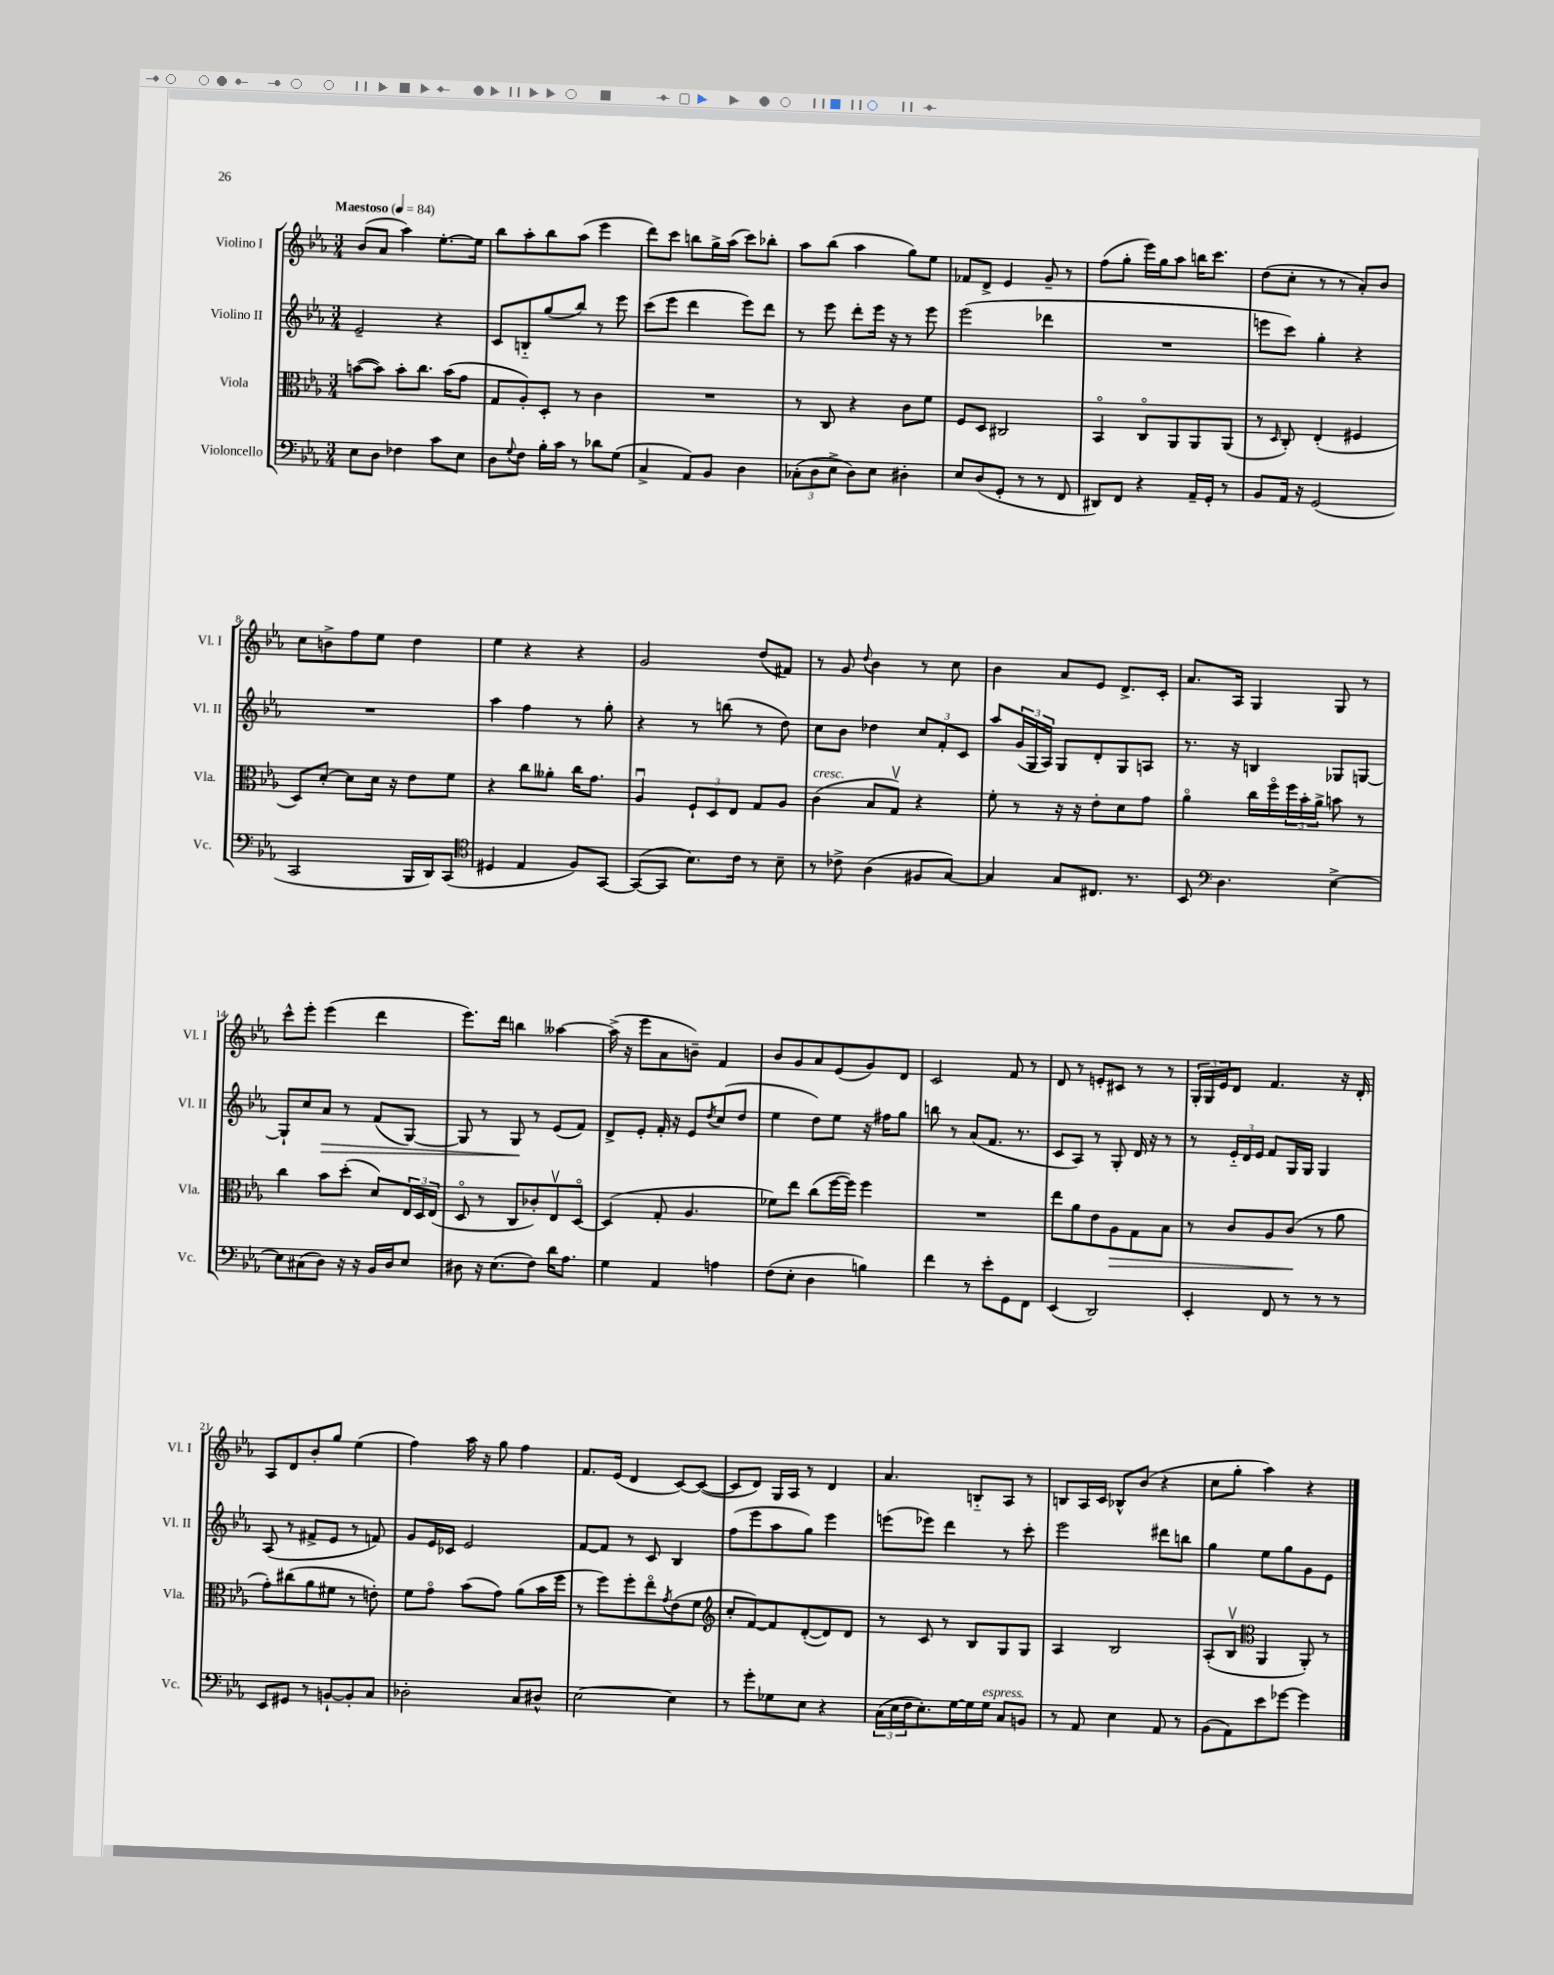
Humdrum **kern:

**kern	**kern	**kern	**kern
*staff4	*staff3	*staff2	*staff1
*clefF4	*clefC3	*clefG2	*clefG2
*k[b-e-a-]	*k[b-e-a-]	*k[b-e-a-]	*k[b-e-a-]
*M3/4	*M3/4	*M3/4	*M3/4
*MM84	*MM84	*MM84	*MM84
8E-\L	([8b\L	2e-~/	(8b-/L
8D\J	8b\]J)	.	8a-/J
4F-\	8b'\L	.	4aa-\)
.	8.cc\J	.	.
8c\L	.	4r	[8.ee-'\L
.	(16b\LK	.	.
8E-\J	8g\J	.	.
.	.	.	16ee-\]Jk
=	=	=	=
8D\L	8G/L	8c/L	8bb-\L
8qqG/	.	.	.
8F\J	8A-'/)	8B'~/	8aa-'\
16B-'\LL	8D'/J	(8gg/	8bb-\
16c\JJ	.	.	.
8r	8r	8bb-/J)	(8aa-\J
8d-\L	4c\	8r	4eee-\
(8G\J	.	8eee-\	.
=	=	=	=
4C^/	2.r	(8ccc\L	8ddd\L)
.	.	8eee-\J	8ccc\J
8AA-/L)	.	4ddd\	8bb\L
8BB-/J	.	.	16gg^\L
.	.	.	(16aa-\JJ
4D\	.	8eee-\L)	8ccc\L)
.	.	8ddd\J	8bb-'\J
=	=	=	=
(12C-'\L	8r	8r	8aa-\L
12D\	.	.	.
.	8C/	8eee-\	(8bb-\J
12E-^\J	.	.	.
8D\L)	4r	8ddd'\L	4aa-\
8E-\J	.	16eee-\Jk	.
.	.	16r	.
4D#'\	8c\L	8r	8gg\L)
.	8f\J	8eee-\	8ee-\J
=	=	=	=
8E-/L	8F/L	(2eee-\	8f-/L
(8D/	8D/J	.	8d^/J
8GG'/J	2C#/	.	4e-/
8r	.	.	.
8r	.	4ddd-\	8g~/
8FF/	.	.	8r
=	=	=	=
8DD#/L)	4BB-o/	2.r	(8ff\L
8FF/J	.	.	8gg'\J
4r	8Co/L	.	16eee-\LL)
.	.	.	16gg\J
.	8AA-/	.	8aa-\J
16AA-~/LL	8AA-/	.	16bb\LK
16GG'/JJ	.	.	8.ccc\J
8r	(8AA-/J	.	.
=	=	=	=
8BB-/L	8r	8eee\L	(8dd\L
.	16qqD/	.	.
16AA-/Jk	8C'/)	8ccc\J)	8cc'\J
16r	.	.	.
(2GG/	(4E-'/	4gg'\	8r
.	.	.	8r
.	4F#/	4r	8a-'/L)
.	.	.	8b-/J
=	=	=	=
2CC/	8D/L)	2.r	8cc\L
.	[8d'/J	.	8b^\
.	8d\]L	.	8ff\
.	16d\Jk	.	8ee-\J
.	16r	.	.
16BBB-/LL	8e-\L	.	4dd\
16DD/J)	.	.	.
(8CC/J	8f\J	.	.
=	=	=	=
*clefC4	*	*	*
4D#/	4r	4aa-\	4ee-\
4E-/	8cc\L	4ff\	4r
.	8a--'\J	.	.
8F/L)	16cc\LK	8r	4r
.	8.g\J	.	.
[8GG/J	.	8gg'\	.
=	=	=	=
(8GG/_L	4A-u/	4r	2g/
8GG/]J	.	.	.
8.B-\L)	12F`/L	8r	.
.	12D/	.	.
.	.	(8bb\	.
.	12E-/J	.	.
16c\Jk	.	.	.
8r	8G/L	8r	(8dd/L
8B-~\	8A-/J	8dd\)	8f#/J)
=	=	=	=
8r	(4c\	8cc\L	8r
8c-^\	.	8b-\J	8g/
.	.	.	8qqdd/
(4A-\	8B-/L	4dd-\	4b-\
.	8Gv/J)	.	.
8F#/L	4r	12cc/L	8r
.	.	12f'/	.
[8G/J)	.	.	8cc\
.	.	12c/J	.
=	=	=	=
4G/]	8f'\	8aa-/L	4b-\
.	8r	(24g/L	.
.	.	24G/	.
.	.	24A-/JJ)	.
8G/L	16r	8G/L	8a-/L
.	16r	.	.
8.C#/J	8e-'\L	8d'/	8e-/J
.	8d\	8G/	8.d^/L
8.r	.	.	.
.	8g\J	8A/J	.
.	.	.	16c'/Jk
=	=	=	=
8BB-/	4a-o\	8.r	8.a-/L
*clefF4	*	*	*
4.D\	.	.	.
.	.	16r	16A-/Jk
.	16cc\LL	4B/	4G/
.	16ffo\	.	.
.	24ff\	.	.
.	24b-'\	.	.
.	24a-^\JJ	.	.
[4E-^\	8b\	8G-/L	8G/
.	8r	[8G/J	8r
=	=	=	=
8E-\]L	4cc\	8G`/]L	8ccc^^\L
(8C#\	.	8cc/	8eee-'\J
8D\J)	8b-\L	8a-/J	(4eee-\
16r	(8dd'\J	8r	.
16r	.	.	.
16BB-/LL	8d/L)	(8f/L	4ddd\
16D/J	.	.	.
8E-/J	24E-/L	[8G/J)	.
.	24D/	.	.
.	(24E-/JJ	.	.
=	=	=	=
8D#\	8Do/	8G/]	8.eee-\L)
16r	8r	8r	.
(8.E-\L	.	.	16ddd\Jk
.	8C/L	8G/	4bb\
8F\J)	8c-'/)	8r	.
16d\LK	8E-v/	(8e-/L	[4aa--\
8.A-\J	.	.	.
.	[8Do/J	8f/J)	.
=	=	=	=
4G\	(4D/]	8d^/L	(16aa--^\]
.	.	.	16r
.	.	8e-'/J	8eee-\L
4AA-/	8G'/	16f'/	8a-\
.	.	16r	.
.	4.A-/	8e-/L	8b~\J)
.	.	8qdd/	.
4A\	.	(8cc/	4f/
.	.	8dd/J	.
=	=	=	=
(8F\L	8f-\L)	4ee-\	8b-/L
8E-'\J	8ee-\J	.	8g/
4D\	(8cc\L	8dd\L)	8a-/
.	[16ff\L	8ee-\J	(8e-/
.	16ff\]JJ)	.	.
4B\)	4ff\	16r	8g/)
.	.	16ff#\LK	.
.	.	8gg\J	8d/J
=	=	=	=
4f\	2.r	8bb\	2c/
.	.	8r	.
8r	.	(8a-/L	.
8e-'\L	.	8.f/J	.
8GG\	.	.	8f/
.	.	8.r	.
8FF\J	.	.	8r
=	=	=	=
(4EE-/	8ee-\L	8c/L	8d/
.	8a-\	8A-/J)	8r
2DD/)	8e-\	8r	8e'/L
.	8A-\	8G'/	8c#/J
.	8G\	16d/	8r
.	.	16r	.
.	8B-\J	8r	8r
=	=	=	=
4EE-'/	8r	8r	24G'/LL
.	.	.	24G/
.	.	.	24e-/J
.	8c/L	24e-'~/LL	8d/J
.	.	24d/	.
.	.	24e-/JJ	.
8FF/	8A-/	8f/L	4.f/
8r	(8c/J	16G/L	.
.	.	16G/JJ	.
8r	8r	4G/	.
8r	8a-\	.	16r
.	.	.	16d'/
=	=	=	=
8EE-/L	8g'\L)	(8A-/	8A-/L
8GG#/J	(8cc#\	8r	8d/
8r	8a-\	8f#^/L	8b-'/
[8BB`/L	8f#\J	8e-/J	8gg/J
8BB'/]	8r	8r	(4ee-\
8C/J	8e'\)	8f/)	.
=	=	=	=
2D-'\	8f\L	8g/L	4ff\)
.	8go\J	16e-/L	.
.	.	16c-/JJ	.
.	(8b-\L	2e-/	16aa-\
.	.	.	16r
.	8g\J)	.	8gg\
8C/L	(8a-\L	.	4ff\
8D#^^/J	16b-\L	.	.
.	16ff\JJ	.	.
=	=	=	=
[2E-\	8r	[8f/L	8.f/L
.	8ff\L)	8f/]J	.
.	.	.	(16e-/Jk
.	8ff'\	8r	4d/
.	8ee-o\	8c/	.
.	8qg/	.	.
4E-\]	(8e-\	4B-/	[8c/L)
.	8f\J	.	(8c/_J
=	=	=	=
*	*clefG2	*	*
8r	8cc'/L	(8ff\L	8c/]L
8g'\L	[8f/)	8eee-\	8d/J)
8G-\	8f/]	8aa-\	16G/LL
.	.	.	16A-/JJ
8E-\J	([8d'/	8gg\J)	8r
4r	8d/])	4eee-\	4d/
.	8d/J	.	.
=	=	=	=
(24C\LL	8r	(8eee\L	4.a-/
24E-\	.	.	.
24F\J	.	.	.
8.E-'\)	8c/	8eee-\J)	.
.	8r	4ddd\	.
[16G\L	.	.	.
16G\]	8B-/L	.	8B'~/L
16G\JJ	.	.	.
8C/L	8G/	8r	8A-/J
8BB/J	8G/J	8ccc'\	8r
=	=	=	=
8r	4A-/	2eee-\	8B/L
8AA-/	.	.	16A-/L
.	.	.	16c/JJ
4E-\	2B-/	.	8B-^^/L
.	.	.	(8b-/J
8AA-/	.	8ddd#\L	4r
8r	.	8bb\J	.
=	=	=	=
(8BB-\L	(8A-'/L	4gg\	8cc\L
8AA-\)	8B-v/J	.	8gg'\J
*	*clefC3	*	*
8e-\	4AA-/	8ee-\L	4aa-\)
[8g-\J	.	8gg\	.
4g-\]	8AA-'/)	8g\	4r
.	8r	8e-\J	.
==	==	==	==
*-	*-	*-	*-
